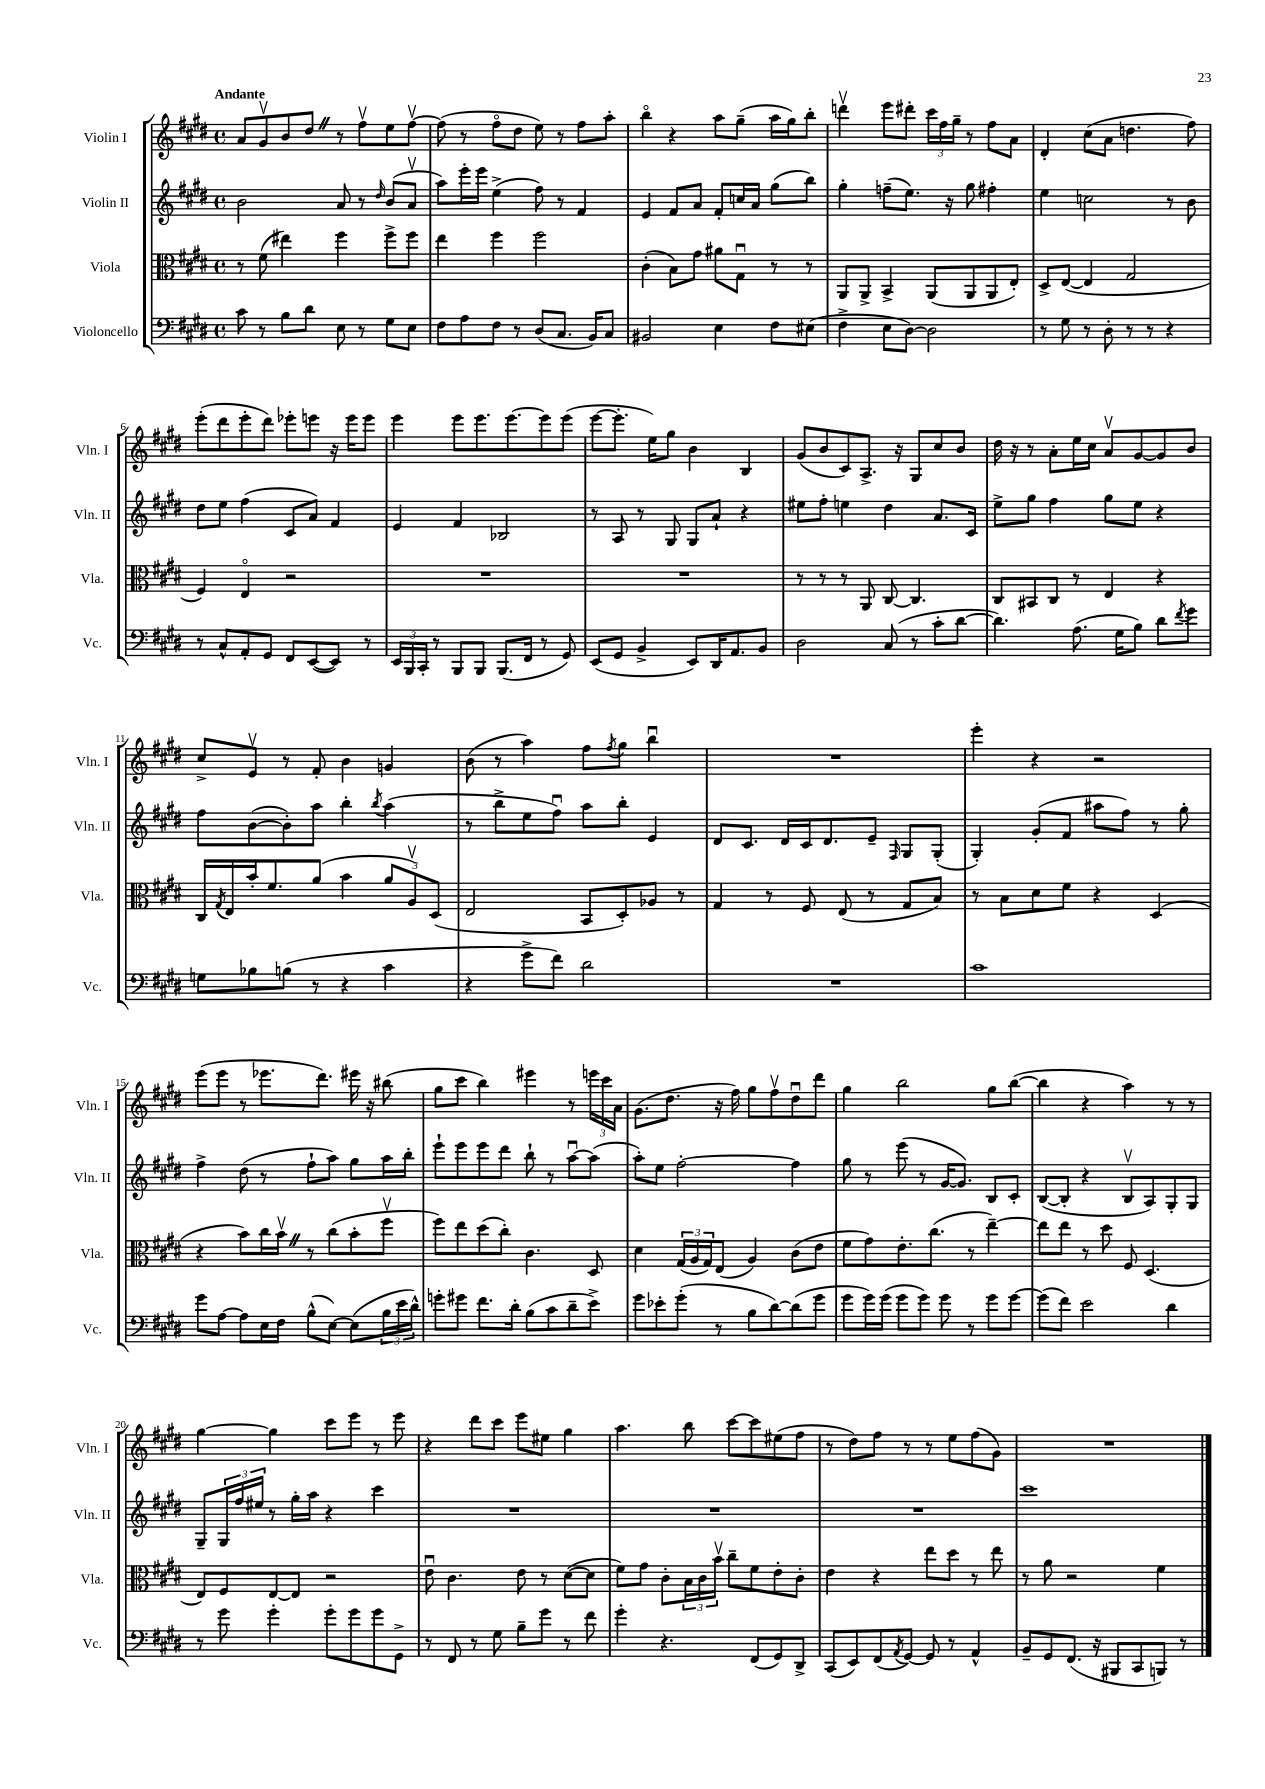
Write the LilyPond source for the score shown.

<<
\new StaffGroup <<
\new Staff = "s0" \with { instrumentName = "Violin I" shortInstrumentName = "Vln. I" } {
    \clef treble \key e \major \defaultTimeSignature \time 4/4 \tempo "Andante"
    a'8 gis'8\upbow b'8 dis''8 \once \override BreathingSign.text = \markup { \musicglyph "scripts.caesura.straight" } \breathe r8 fis''8\upbow e''8 fis''8~\upbow |
    fis''8( r8 fis''8\flageolet dis''8 e''8) r8 fis''8 a''8-. |
    b''4\flageolet r4 a''8 gis''8--( a''16 gis''16) b''8-. |
    d'''4\upbow e'''8 dis'''8-. \tuplet 3/2 { cis'''16 fis''16 gis''16-- } r8 fis''8 a'8 |
    dis'4-. cis''8( a'8 d''4. fis''8) |
    e'''8-.( dis'''8 e'''8-. dis'''8) ees'''8-. e'''8 r16 e'''16 e'''8 |
    e'''4 e'''8 e'''8. e'''8.~ e'''8 e'''8( |
    e'''8~ e'''8.-. e''16) gis''8 b'4 b4 |
    gis'8( b'8 cis'8) a8.-> r16 gis8 cis''8 b'8 |
    dis''16 r16 r8 a'8-. e''16 cis''16 a'8\upbow gis'8~ gis'8 b'8 |
    cis''8-> e'8\upbow r8 fis'8-. b'4 g'4 |
    b'8( r8 a''4) fis''8 \acciaccatura { fis''8 } gis''8 b''4\downbow |
    R1 |
    e'''4-. r4 r2 |
    e'''8( e'''8 r8 ees'''8. dis'''8.) eis'''16 r16 bis''8( |
    gis''8 cis'''8 b''4) eis'''4 r8 \tuplet 3/2 { e'''16 cis'''16 a'16 } |
    gis'8.( dis''8. r16 fis''16) gis''8 fis''8\upbow dis''8\downbow dis'''8 |
    gis''4 b''2 gis''8 b''8~( |
    b''4 r4 a''4) r8 r8 |
    gis''4~ gis''4 cis'''8 e'''8 r8 e'''8 |
    r4 dis'''8 cis'''8 e'''8 eis''8 gis''4 |
    a''4. b''8 cis'''8~ cis'''8 eis''8( fis''8 |
    r8 dis''8) fis''8 r8 r8 e''8 fis''8( gis'8) |
    R1 \bar "|." |
}
\new Staff = "s1" \with { instrumentName = "Violin II" shortInstrumentName = "Vln. II" } {
    \clef treble \key e \major \defaultTimeSignature \time 4/4
    b'2 a'8 r8 \grace { dis''16 } b'8( a'8\upbow |
    a''8) e'''16-. e'''16 e''4->( fis''8) r8 fis'4 |
    e'4 fis'8 a'8 fis'8-. c''16 a'16 gis''8( b''8) |
    gis''4-. f''8--( e''8.) r16 gis''8 fis''4-. |
    e''4 c''2 r8 b'8 |
    dis''8 e''8 fis''4( cis'8 a'8) fis'4 |
    e'4 fis'4 bes2 |
    r8 a8 r8 gis8 gis8 a'8-! r4 |
    eis''8 fis''8-. e''4 dis''4 a'8. cis'16 |
    e''8-> gis''8 fis''4 gis''8 e''8 r4 |
    fis''8 b'8~( b'8-.) a''8 b''4-. \acciaccatura { b''8 } a''4( |
    r8 b''8-> e''8 fis''8\downbow) a''8 b''8-. e'4 |
    dis'8 cis'8. dis'16 cis'16 dis'8. e'8-- \grace { fis16 } gis8 gis8-.( |
    gis4-.) gis'8-.( fis'8 ais''8 fis''8) r8 gis''8-. |
    fis''4-> dis''8( r8 fis''8-! a''8) gis''8 a''16 b''16-. |
    e'''8-! e'''8 e'''8 dis'''8 b''8-! r8 a''8~\downbow a''8( |
    a''8-.) e''8 fis''2~-. fis''4 |
    gis''8 r8 e'''8( r8 gis'16~ gis'8.) b8 cis'8-. |
    b8~( b8-. r4 b8\upbow a8) gis8-. gis8 |
    gis8-- \tuplet 3/2 { gis16 fis''16 eis''16 } r8 gis''16-. a''16 r4 cis'''4 |
    R1 |
    R1 |
    R1 |
    cis'''1 \bar "|." |
}
\new Staff = "s2" \with { instrumentName = "Viola" shortInstrumentName = "Vla." } {
    \clef alto \key e \major \defaultTimeSignature \time 4/4
    r8 fis'8( eis''4) fis''4 fis''8-> fis''8 |
    e''4 fis''4 fis''2 |
    cis'4-.( b8) gis'8 ais'8 gis8\downbow r8 r8 |
    a,8 a,8-> b,4-> a,8( a,8 a,8 e8-.) |
    dis8-> e8~( e4 gis2 |
    fis4) e4\flageolet r2 |
    R1 |
    R1 |
    r8 r8 r8 a,8 cis8~ cis4. |
    cis8 bis,8 cis8 r8 e4 r4 |
    cis16 \acciaccatura { gis8 } e16 b'16-. fis'8. a'8( b'4 \tuplet 3/2 { a'8 a8\upbow) dis8( } |
    e2 b,8 dis8-.) aes8 r8 |
    gis4 r8 fis8 e8( r8 gis8 b8) |
    r8 b8 dis'8 fis'8 r4 dis4( |
    r4 b'8) cis''16 b'16\upbow \once \override BreathingSign.text = \markup { \musicglyph "scripts.caesura.straight" } \breathe r8 cis''8( b'8-. fis''8\upbow |
    fis''8) e''8 dis''8( cis''8-.) cis'4. dis8 |
    dis'4 \tuplet 3/2 { gis16( a16 gis16) } e8( a4) cis'8( e'8 |
    fis'8 gis'8) e'8.-. cis''8.( r8 e''4~--) |
    e''8 e''8 r8 dis''8 fis8 dis4.( |
    e8) fis8 e8~ e8 r2 |
    e'8\downbow cis'4. e'8 r8 dis'8~( dis'8 |
    fis'8) gis'8 cis'8-. \tuplet 3/2 { b16 cis'16 b'16\upbow } cis''8-- fis'8 e'8-. cis'8-. |
    e'4 r4 e''8 dis''8 r8 e''8 |
    r8 a'8 r2 fis'4 \bar "|." |
}
\new Staff = "s3" \with { instrumentName = "Violoncello" shortInstrumentName = "Vc." } {
    \clef bass \key e \major \defaultTimeSignature \time 4/4
    cis'8 r8 b8 dis'8 e8 r8 gis8 e8 |
    fis8 a8 fis8 r8 dis8( cis8. b,16) cis8 |
    bis,2 e4 fis8 eis8( |
    fis4-> e8 dis8~) dis2 |
    r8 gis8 r8 dis8-. r8 r8 r4 |
    r8 cis8-^ a,8-. gis,8 fis,8 e,8~( e,8) r8 |
    \tuplet 3/2 { e,16 b,,16 cis,16-. } r8 b,,8 b,,8 b,,8.( fis,16 r8 gis,8) |
    e,8( gis,8 b,4-> e,8) dis,16 a,8. b,8 |
    dis2 cis8( r8 cis'8-. dis'8~ |
    dis'4.) a8.( gis16 b8) dis'8 \acciaccatura { fis'8 } gis'8 |
    g8 bes8 b8( r8 r4 cis'4 |
    r4 gis'8-> fis'8) dis'2 |
    R1 |
    cis'1 |
    gis'8 a8~ a8 e16 fis16 b8-^( e8~) e8( \tuplet 3/2 { b16 e'16 dis'16-^) } |
    g'8-. gis'8 fis'8. dis'16-. b8( cis'8 dis'8-- e'8->) |
    gis'8 ees'8-. gis'8-.( r8 b8 dis'8~) dis'8( gis'8 |
    gis'8 gis'16) gis'16( gis'8 gis'8) gis'8 r8 gis'8 gis'8~ |
    gis'8( fis'8) e'2 dis'4 |
    r8 gis'8 gis'4-. gis'8-. gis'8 gis'8 gis,8-> |
    r8 fis,8 r8 gis8 b8-- gis'8 r8 fis'8 |
    gis'4-. r4. fis,8( gis,8) dis,8-> |
    cis,8( e,8) fis,8( \acciaccatura { a,8 } gis,8~) gis,8 r8 a,4-^ |
    b,8-- gis,8 fis,8.( r16 bis,,8 cis,8 b,,8) r8 \bar "|." |
}
>>
>>
